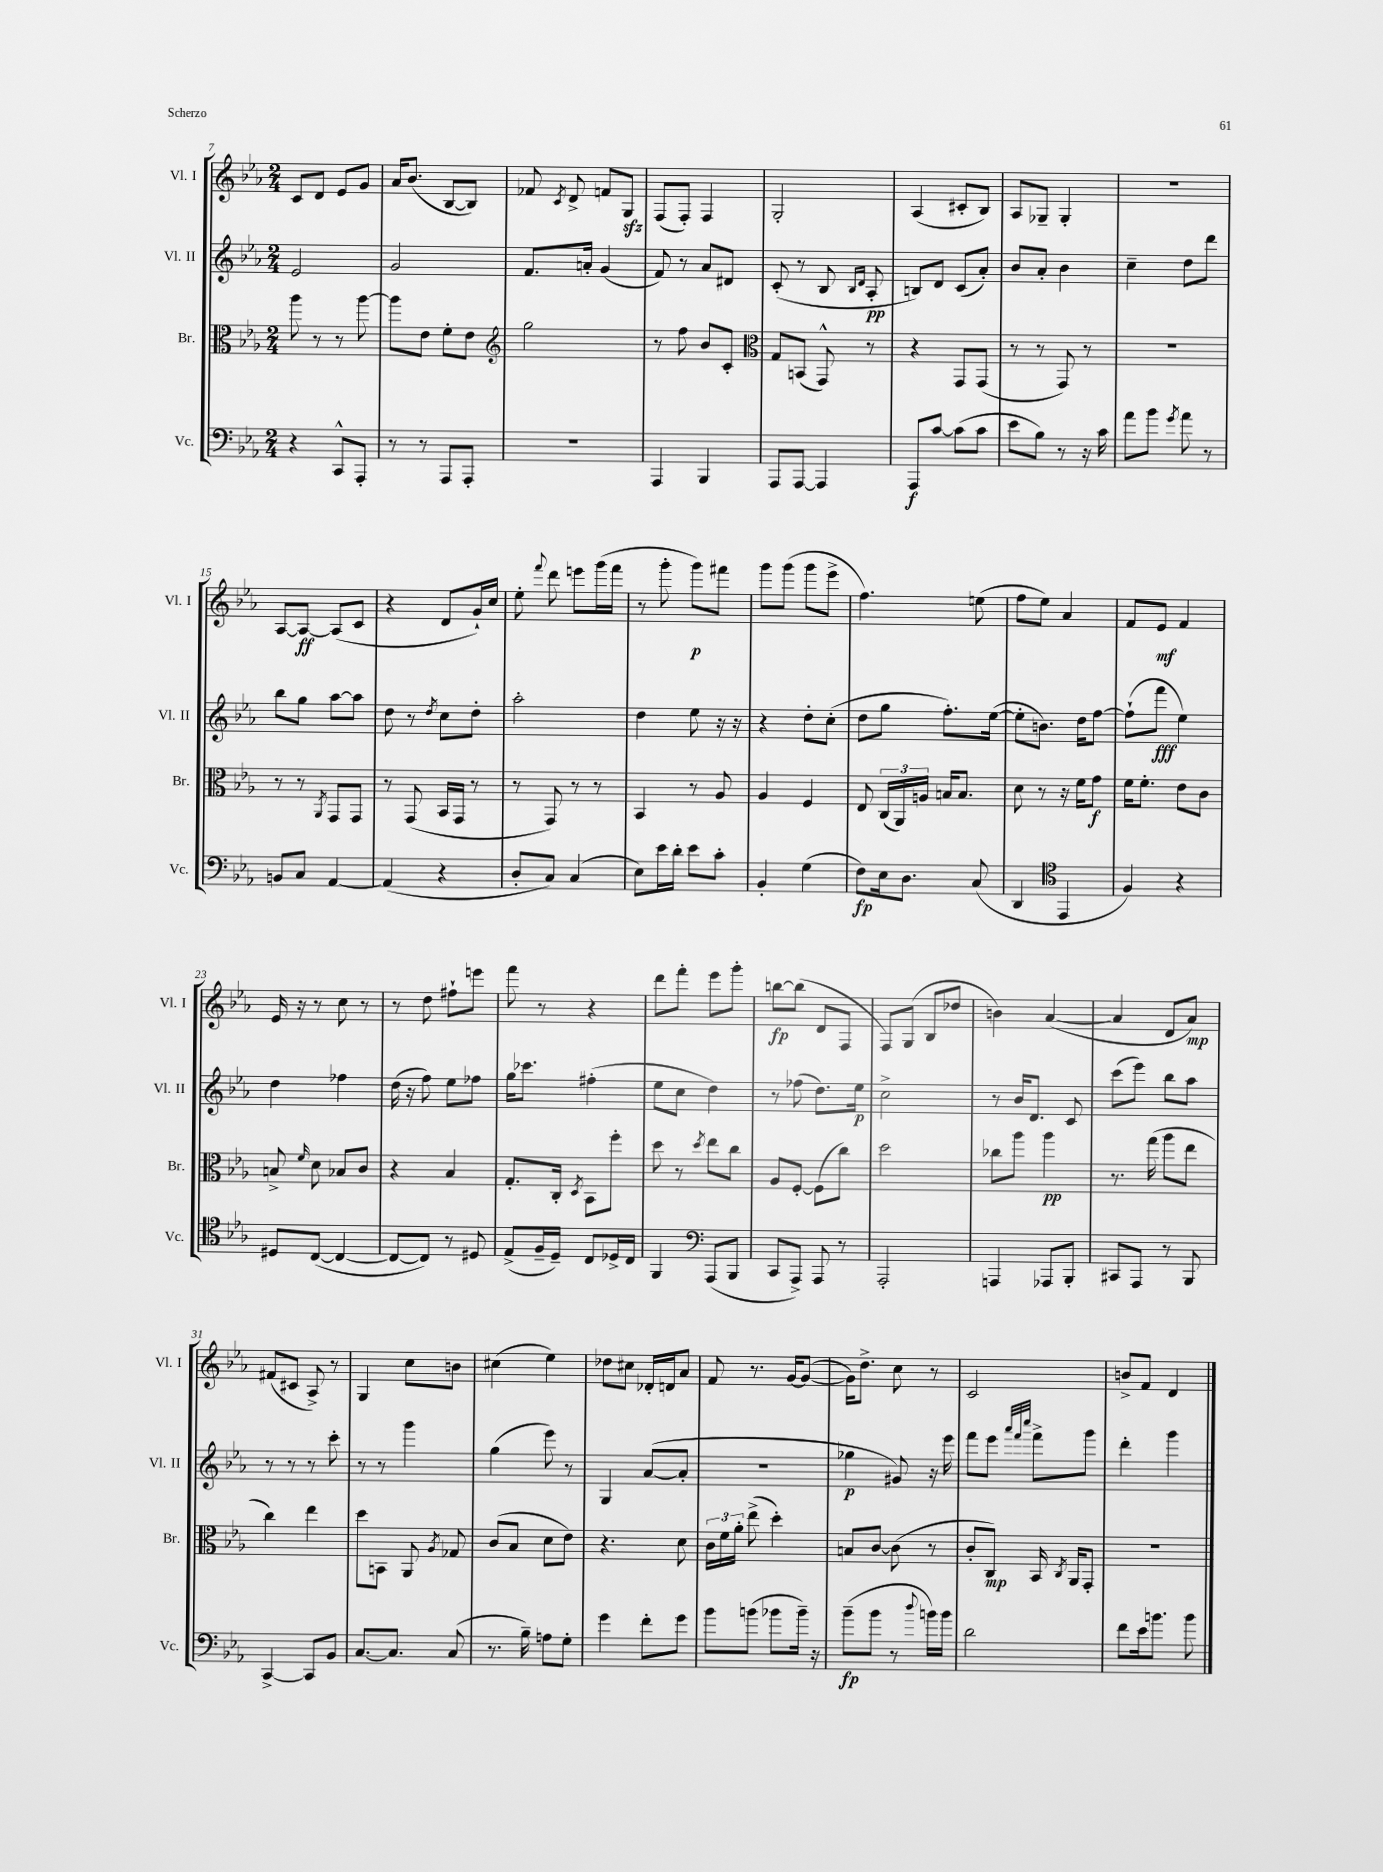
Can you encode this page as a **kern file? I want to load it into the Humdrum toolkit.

**kern	**dynam	**kern	**dynam	**kern	**dynam	**kern	**dynam
*part4	*part4	*part3	*part3	*part2	*part2	*part1	*part1
*staff4	*staff4	*staff3	*staff3	*staff2	*staff2	*staff1	*staff1
*I"Vc.	*	*I"Br.	*	*I"Vl. II	*	*I"Vl. I	*
*I'Vc.	*	*I'Br.	*	*I'Vl. II	*	*I'Vl. I	*
*clefF4	*	*clefC3	*	*clefG2	*	*clefG2	*
*k[b-e-a-]	*	*k[b-e-a-]	*	*k[b-e-a-]	*	*k[b-e-a-]	*
*M2/4	*	*M2/4	*	*M2/4	*	*M2/4	*
=7	=7	=7	=7	=7	=7	=7	=7
4r	.	8aa-\	.	2e-/	.	8c/L	.
.	.	8r	.	.	.	8d/J	.
8CC^^/L	.	8r	.	.	.	8e-/L	.
8AAA-'/J	.	[8aa-\	.	.	.	8g/J	.
=8	=8	=8	=8	=8	=8	=8	=8
8r	.	8aa-\L]	.	2g/	.	16a-/KL	.
.	.	.	.	.	.	(8.b-/J	.
8r	.	8e-\J	.	.	.	.	.
8AAA-/L	.	8f'\L	.	.	.	[8B-/L	.
8AAA-'/J	.	8e-\J	.	.	.	8B-/J])	.
=9	=9	=9	=9	=9	=9	=9	=9
*	*	*clefG2	*	*	*	*	*
2r	.	2gg\	.	8.f/L	.	8f-X/	.
.	.	.	.	.	.	8qc/	.
.	.	.	.	.	.	8d^/	.
.	.	.	.	16an'/Jk	.	.	.
.	.	.	.	(4g/	.	8fn/L	.
.	.	.	.	.	.	8Gzz/J	.
=10	=10	=10	=10	=10	=10	=10	=10
4AAA-/	.	8r	.	8f/)	.	(8F/L	.
.	.	8ff\	.	8r	.	8F'/J)	.
4BBB-/	.	8b-/L	.	8a-/L	.	4F/	.
.	.	8c'/J	.	8d#X/J	.	.	.
=11	=11	=11	=11	=11	=11	=11	=11
*	*	*clefC3	*	*	*	*	*
8AAA-/L	.	8G/L	.	(8c'/	.	2G'/	.
[8AAA-/J	.	(8BBn/J	.	8r	.	.	.
4AAA-/]	.	8GG^^/)	.	8B-/	.	.	.
.	.	.	.	16qqB-/LL	.	.	.
.	.	.	.	16qqd/JJ	.	.	.
.	.	8r	.	8A-'/	pp	.	.
=12	=12	=12	=12	=12	=12	=12	=12
8AAA-/L	f	4r	.	8Bn/L)	.	(4A-/	.
[8c/J	.	.	.	8d/J	.	.	.
(8c\L]	.	8GG/L	.	(8c/L	.	8c#X'/L	.
8c\J	.	(8GG/J	.	8a-'/J)	.	8B-/J)	.
=13	=13	=13	=13	=13	=13	=13	=13
8e-\L	.	8r	.	8b-/L	.	8A-/L	.
8B-\J)	.	8r	.	8a-'/J	.	8G-X~/J	.
8r	.	8GG/)	.	4b-\	.	4G-'/	.
16r	.	8r	.	.	.	.	.
16c\	.	.	.	.	.	.	.
=14	=14	=14	=14	=14	=14	=14	=14
8a-\L	.	2r	.	4cc~\	.	2r	.
8b-\J	.	.	.	.	.	.	.
8qg/	.	.	.	.	.	.	.
8a-\	.	.	.	8dd\L	.	.	.
8r	.	.	.	8ddd\J	.	.	.
!!LO:LB:g=z
=15	=15	=15	=15	=15	=15	=15	=15
8BBn/L	.	8r	.	8bb-\L	.	[8A-/L	.
8C/J	.	8r	.	8gg\J	.	8A-/J_	ff
.	.	8qAA-/	.	.	.	.	.
[4AA-/	.	8GG/L	.	[8aa-\L	.	(8A-/L]	.
.	.	8GG/J	.	8aa-\J]	.	8c/J	.
=16	=16	=16	=16	=16	=16	=16	=16
(4AA-/]	.	8r	.	8dd\	.	4r	.
.	.	(8GG/	.	8r	.	.	.
.	.	.	.	8qdd/	.	.	.
4r	.	16BB-/LL	.	8cc\L	.	8d/L	.
.	.	16GG/JJ	.	.	.	.	.
.	.	8r	.	8dd'\J	.	16g`/L)	.
.	.	.	.	.	.	16cc/JJ	.
=17	=17	=17	=17	=17	=17	=17	=17
8D'/L	.	8r	.	2aa-'\	.	8ee-'\	.
.	.	.	.	.	.	8qqfff/	.
8C/J)	.	8GG/)	.	.	.	8ddd\	.
(4C/	.	8r	.	.	.	8eeen\L	.
.	.	8r	.	.	.	(16ggg\L	.
.	.	.	.	.	.	16fff\JJ	.
=18	=18	=18	=18	=18	=18	=18	=18
8E-\L)	.	4BB-/	.	4dd\	.	8r	.
16e-\L	.	.	.	.	.	8ggg'\	.
16d'\JJ	.	.	.	.	.	.	.
8e-\L	.	8r	.	8ee-\	.	8ggg\L)	p
8c'\J	.	8A-/	.	16r	.	8fff#X\J	.
.	.	.	.	16r	.	.	.
=19	=19	=19	=19	=19	=19	=19	=19
4BB-'/	.	4A-/	.	4r	.	8ggg\L	.
.	.	.	.	.	.	(8ggg\J	.
(4G\	.	4F/	.	8dd'\L	.	8ggg\L	.
.	.	.	.	(8cc'\J	.	8eee-^\J	.
=20	=20	=20	=20	=20	=20	=20	=20
8F\L)	fp	8E-/	.	8dd\L	.	4.ff\)	.
16E-\k	.	(24C/LL	.	8gg\J	.	.	.
.	.	24AA-/)	.	.	.	.	.
8.D\J	.	.	.	.	.	.	.
.	.	24An/JJ	.	.	.	.	.
.	.	16Bn/KL	.	8.ff'\L)	.	.	.
.	.	8.B/J	.	.	.	.	.
(8C/	.	.	.	.	.	(8een\	.
.	.	.	.	([16ee-\Jk	.	.	.
=21	=21	=21	=21	=21	=21	=21	=21
4DD/	.	8d\	.	8ee-'\L]	.	8ff\L	.
.	.	8r	.	8.bn\J)	.	8ee-\J)	.
*clefC4	*	*	*	*	*	*	*
4EE-/	.	16r	.	.	.	4a-/	.
.	.	16f\KL	.	16dd\KL	.	.	.
.	.	8g\J	f	[8ff\J	.	.	.
=22	=22	=22	=22	=22	=22	=22	=22
4F/)	.	16f\KL	.	(8ff`\L]	.	8f/L	.
.	.	8.f'\J	.	.	.	.	.
.	.	.	.	8fff\J	fff	8e-/J	mf
4r	.	8e-\L	.	4ee-\)	.	4f/	.
.	.	8c\J	.	.	.	.	.
!!LO:LB:g=z
=23	=23	=23	=23	=23	=23	=23	=23
8D#X/L	.	8Bn^/	.	4dd\	.	16e-/	.
.	.	.	.	.	.	16r	.
.	.	16qqf/	.	.	.	.	.
([8C/J	.	8d\	.	.	.	8r	.
4C/_	.	8B-X/L	.	4ff-X\	.	8cc\	.
.	.	8c/J	.	.	.	8r	.
=24	=24	=24	=24	=24	=24	=24	=24
8C/L_	.	4r	.	(16dd\	.	8r	.
.	.	.	.	16r	.	.	.
8C/J])	.	.	.	8ff\)	.	8dd\	.
8r	.	4B-/	.	8ee-\L	.	8ff#X`\L	.
8D#X/	.	.	.	8ff-X\J	.	8eeen\J	.
=25	=25	=25	=25	=25	=25	=25	=25
(8E-^/L	.	8.G'/L	.	16gg\KL	.	8fff\	.
.	.	.	.	8.ccc-X\J	.	.	.
16F~/L	.	.	.	.	.	8r	.
16D~/JJ)	.	16C'/Jk	.	.	.	.	.
.	.	8qD/	.	.	.	.	.
8C/L	.	8BB-\L	.	(4ff#X'\	.	4r	.
16D-X^/L	.	8ff'\J	.	.	.	.	.
16C/JJ	.	.	.	.	.	.	.
=26	=26	=26	=26	=26	=26	=26	=26
4FF/	.	8dd\	.	8ee-\L	.	8ddd\L	.
.	.	8r	.	8cc\J	.	8fff'\J	.
*clefF4	*	*	*	*	*	*	*
.	.	8qdd/	.	.	.	.	.
(8AAA-/L	.	8ee-\L	.	4dd\)	.	8eee-\L	.
8BBB-/J	.	8cc\J	.	.	.	8ggg'\J	.
=27	=27	=27	=27	=27	=27	=27	=27
8CC/L	.	8A-/L	.	8r	.	[8bbn\L	fp
8AAA-^/J)	.	[8F'/J	.	(8ff-X\	.	(8bb\J]	.
8AAA-/	.	(8F\L]	.	8.dd\L)	.	8d/L	.
8r	.	8cc\J)	.	.	.	8F/J	.
.	.	.	.	16ee-\Jk	p	.	.
=28	=28	=28	=28	=28	=28	=28	=28
2AAA-'/	.	2dd\	.	2cc^\	.	8F/L)	.
.	.	.	.	.	.	(8G/J	.
.	.	.	.	.	.	8B-/L	.
.	.	.	.	.	.	8dd-X/J	.
=29	=29	=29	=29	=29	=29	=29	=29
4AAAn/	.	8cc-X\L	.	8r	.	4bn\)	.
.	.	8aa-\J	.	16b-/KL	.	.	.
.	.	.	.	8.d/J	.	.	.
8AAA-X/L	.	4aa-\	pp	.	.	([4a-/	.
8BBB-'/J	.	.	.	8c/	.	.	.
=30	=30	=30	=30	=30	=30	=30	=30
8CC#X/L	.	8.r	.	(8ccc\L	.	4a-/]	.
8AAA-/J	.	.	.	8eee-\J)	.	.	.
.	.	(16gg\	.	.	.	.	.
8r	.	8aa-\L	.	8bb-\L	.	8d/L	.
8BBB-/	.	8ee-\J	.	8aa-\J	.	8a-/J)	mp
!!LO:LB:g=z
=31	=31	=31	=31	=31	=31	=31	=31
[4CC^/	.	4cc\)	.	8r	.	(8f#X/L	.
.	.	.	.	8r	.	8c#X/J	.
8CC/L]	.	4ee-\	.	8r	.	8A-^/)	.
8BB-/J	.	.	.	8ccc'\	.	8r	.
=32	=32	=32	=32	=32	=32	=32	=32
[8.C/L	.	8dd\L	.	8r	.	4G/	.
.	.	8BBn\J	.	8r	.	.	.
8.C/J]	.	.	.	.	.	.	.
.	.	8AA-/	.	4ggg\	.	8cc\L	.
.	.	8qA-/	.	.	.	.	.
(8C/	.	8G-X/	.	.	.	8bn\J	.
=33	=33	=33	=33	=33	=33	=33	=33
8.r	.	(8c/L	.	(4gg\	.	(4cc#X\	.
.	.	8B-/J	.	.	.	.	.
16B-~\)	.	.	.	.	.	.	.
8An\L	.	8d\L	.	8eee-\)	.	4ee-\)	.
8G'\J	.	8e-\J)	.	8r	.	.	.
=34	=34	=34	=34	=34	=34	=34	=34
4g\	.	4.r	.	4G/	.	8dd-X\L	.
.	.	.	.	.	.	8cc#X\J	.
8f'\L	.	.	.	([8a-/L	.	16d-X'/LL	.
.	.	.	.	.	.	16dn/J	.
8g\J	.	8d\	.	8a-'/J]	.	8a-/J	.
=35	=35	=35	=35	=35	=35	=35	=35
8b-\L	.	24c\LL	.	2r	.	8f/	.
.	.	24f\	.	.	.	.	.
.	.	24a-'\JJ	.	.	.	.	.
(8bn\J	.	(8ee-^\	.	.	.	8.r	.
8b-X\L	.	4dd'\)	.	.	.	.	.
.	.	.	.	.	.	[16g/KL	.
16b-~\Jk)	.	.	.	.	.	(8g/J_	.
16r	.	.	.	.	.	.	.
=36	=36	=36	=36	=36	=36	=36	=36
(8b-~\L	fp	8Bn/L	.	4gg-X\	p	16g\KL])	.
.	.	.	.	.	.	8.dd^\J	.
8b-\J	.	[8c/J	.	.	.	.	.
8r	.	(8c\]	.	8g#X/)	.	8cc\	.
8qqdd/	.	.	.	.	.	.	.
16bn\LL)	.	8r	.	16r	.	8r	.
16b\JJ	.	.	.	16eee-\	.	.	.
=37	=37	=37	=37	=37	=37	=37	=37
2d\	.	8c'/L	.	8fff\L	.	2c/	.
.	.	8C/J)	mp	8eee-\J	.	.	.
.	.	.	.	32qqaaa-/LLL	.	.	.
.	.	.	.	32qqfff/	.	.	.
.	.	.	.	32qqcccc/JJJ	.	.	.
.	.	16BB-/	.	8fff^\L	.	.	.
.	.	8qC/	.	.	.	.	.
.	.	16AA-/KL	.	.	.	.	.
.	.	8GG'/J	.	8ggg\J	.	.	.
=38	=38	=38	=38	=38	=38	=38	=38
8f\L	.	2r	.	4ddd'\	.	8bn^/L	.
16e-\k	.	.	.	.	.	8f/J	.
8.bn\J	.	.	.	.	.	.	.
.	.	.	.	4ggg\	.	4d/	.
8b\	.	.	.	.	.	.	.
==	==	==	==	==	==	==	==
*-	*-	*-	*-	*-	*-	*-	*-
